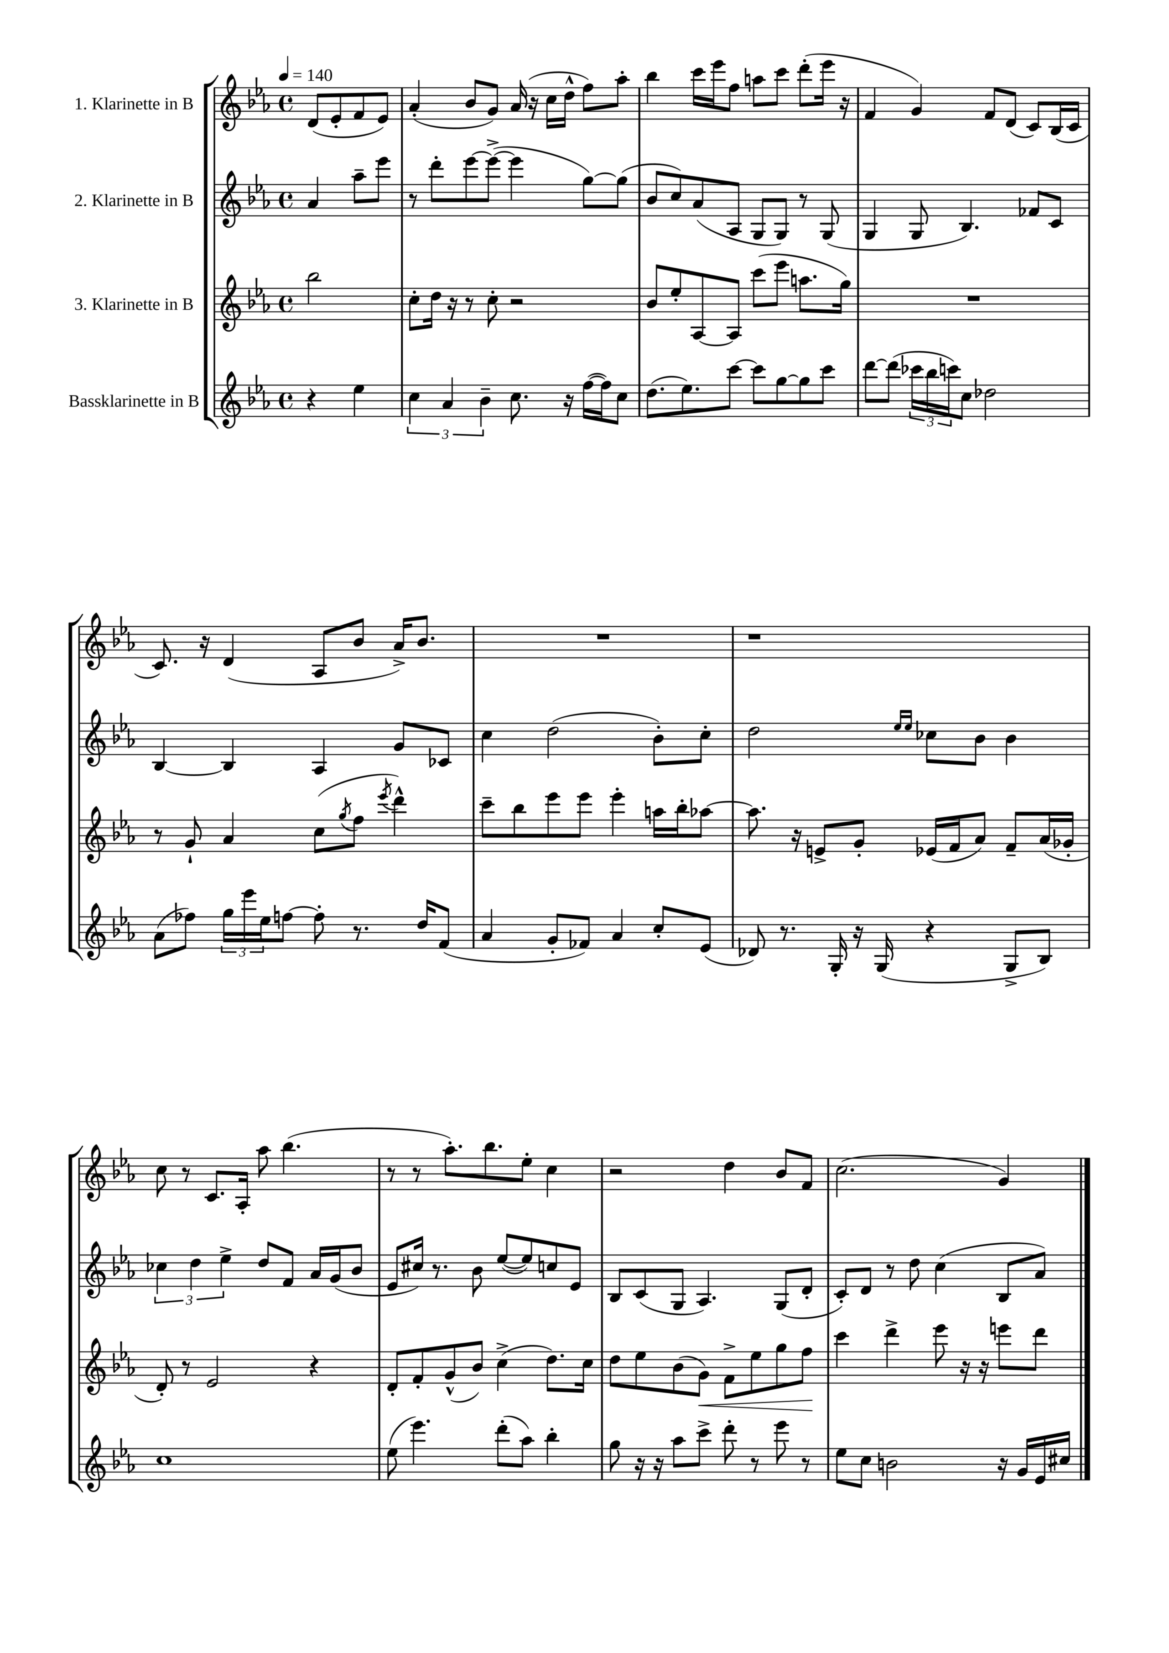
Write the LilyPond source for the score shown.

<<
\new StaffGroup <<
\new Staff = "s0" \with { instrumentName = "1. Klarinette in B" } {
    \clef treble \key ees \major \defaultTimeSignature \time 4/4 \partial 2 \tempo 4 = 140
    d'8( ees'8-. f'8 ees'8) |
    aes'4-.( bes'8 g'8) aes'16( r16 c''16 d''16-^ f''8) aes''8-. |
    bes''4 c'''16 ees'''16 f''8 a''8 c'''8 d'''8-.( ees'''16 r16 |
    f'4 g'4) f'8 d'8( c'8) bes16( c'16 |
    c'8.) r16 d'4( aes8 bes'8 aes'16->) bes'8. |
    R1 |
    r1 |
    c''8 r8 c'8. aes16-. aes''8 bes''4.( |
    r8 r8 aes''8.-.) bes''8. ees''8-. c''4 |
    r2 d''4 bes'8 f'8 |
    c''2.( g'4) \bar "|." |
}
\new Staff = "s1" \with { instrumentName = "2. Klarinette in B" } {
    \clef treble \key ees \major \defaultTimeSignature \time 4/4 \partial 2
    aes'4 aes''8-- ees'''8 |
    r8 d'''8-. ees'''8~ ees'''8~->( ees'''4 g''8~) g''8( |
    bes'8 c''8) aes'8( aes8 g8 g8) r8 g8( |
    g4 g8 bes4.) fes'8 c'8 |
    bes4~ bes4 aes4 g'8 ces'8 |
    c''4 d''2( bes'8-.) c''8-. |
    d''2 \grace { ees''16 ees''16 } ces''8 bes'8 bes'4 |
    \tuplet 3/2 { ces''4 d''4 ees''4-> } d''8 f'8 aes'16 g'16( bes'8 |
    ees'8 cis''16) r8. bes'8 ees''8~( ees''8) c''8 ees'8 |
    bes8 c'8( g8 aes4.) g8( d'8-. |
    c'8-.) d'8 r8 d''8 c''4( bes8 aes'8) \bar "|." |
}
\new Staff = "s2" \with { instrumentName = "3. Klarinette in B" } {
    \clef treble \key ees \major \defaultTimeSignature \time 4/4 \partial 2
    bes''2 |
    c''8-. d''16 r16 r8 c''8-. r2 |
    bes'8 ees''8-. aes8~ aes8 c'''8( ees'''8 a''8. g''16) |
    R1 |
    r8 g'8-! aes'4 c''8( \acciaccatura { g''8 } f''8 \acciaccatura { ees'''8 } d'''4-^) |
    c'''8-- bes''8 ees'''8 ees'''8 ees'''4-. a''16 bes''16-. aes''8~ |
    aes''8. r16 e'8-> g'8-. ees'16( f'16 aes'8) f'8-- aes'16( ges'16-. |
    d'8-.) r8 ees'2 r4 |
    d'8-. f'8-. g'8-^( bes'8) c''4->( d''8.) c''16 |
    d''8 ees''8 bes'8( g'8\<) f'8-> ees''8 g''8 f''8\! |
    c'''4 d'''4-> ees'''8 r16 r16 e'''8 d'''8 \bar "|." |
}
\new Staff = "s3" \with { instrumentName = "Bassklarinette in B" } {
    \clef treble \key ees \major \defaultTimeSignature \time 4/4 \partial 2
    r4 ees''4 |
    \tuplet 3/2 { c''4 aes'4 bes'4-- } c''8. r16 f''16~( f''16) c''8 |
    d''8.( ees''8.) c'''8~ c'''8 g''8~ g''8 c'''8 |
    d'''8~ d'''8( \tuplet 3/2 { ces'''16 bes''16 c'''16) } c''8 des''2 |
    aes'8( fes''8) \tuplet 3/2 { g''16 ees'''16 ees''16 } f''8~ f''8-. r8. d''16 f'8( |
    aes'4 g'8-. fes'8) aes'4 c''8-. ees'8( |
    des'8) r8. g16-. r16 g16( r4 g8-> bes8) |
    c''1 |
    ees''8( ees'''4.) d'''8-.( aes''8) bes''4-. |
    g''8 r16 r16 aes''8 c'''8-> d'''8-. r8 ees'''8 r8 |
    ees''8 c''8 b'2 r16 g'16 ees'16 cis''16 \bar "|." |
}
>>
>>
\layout { \context { \Score \remove "Bar_number_engraver" } }
